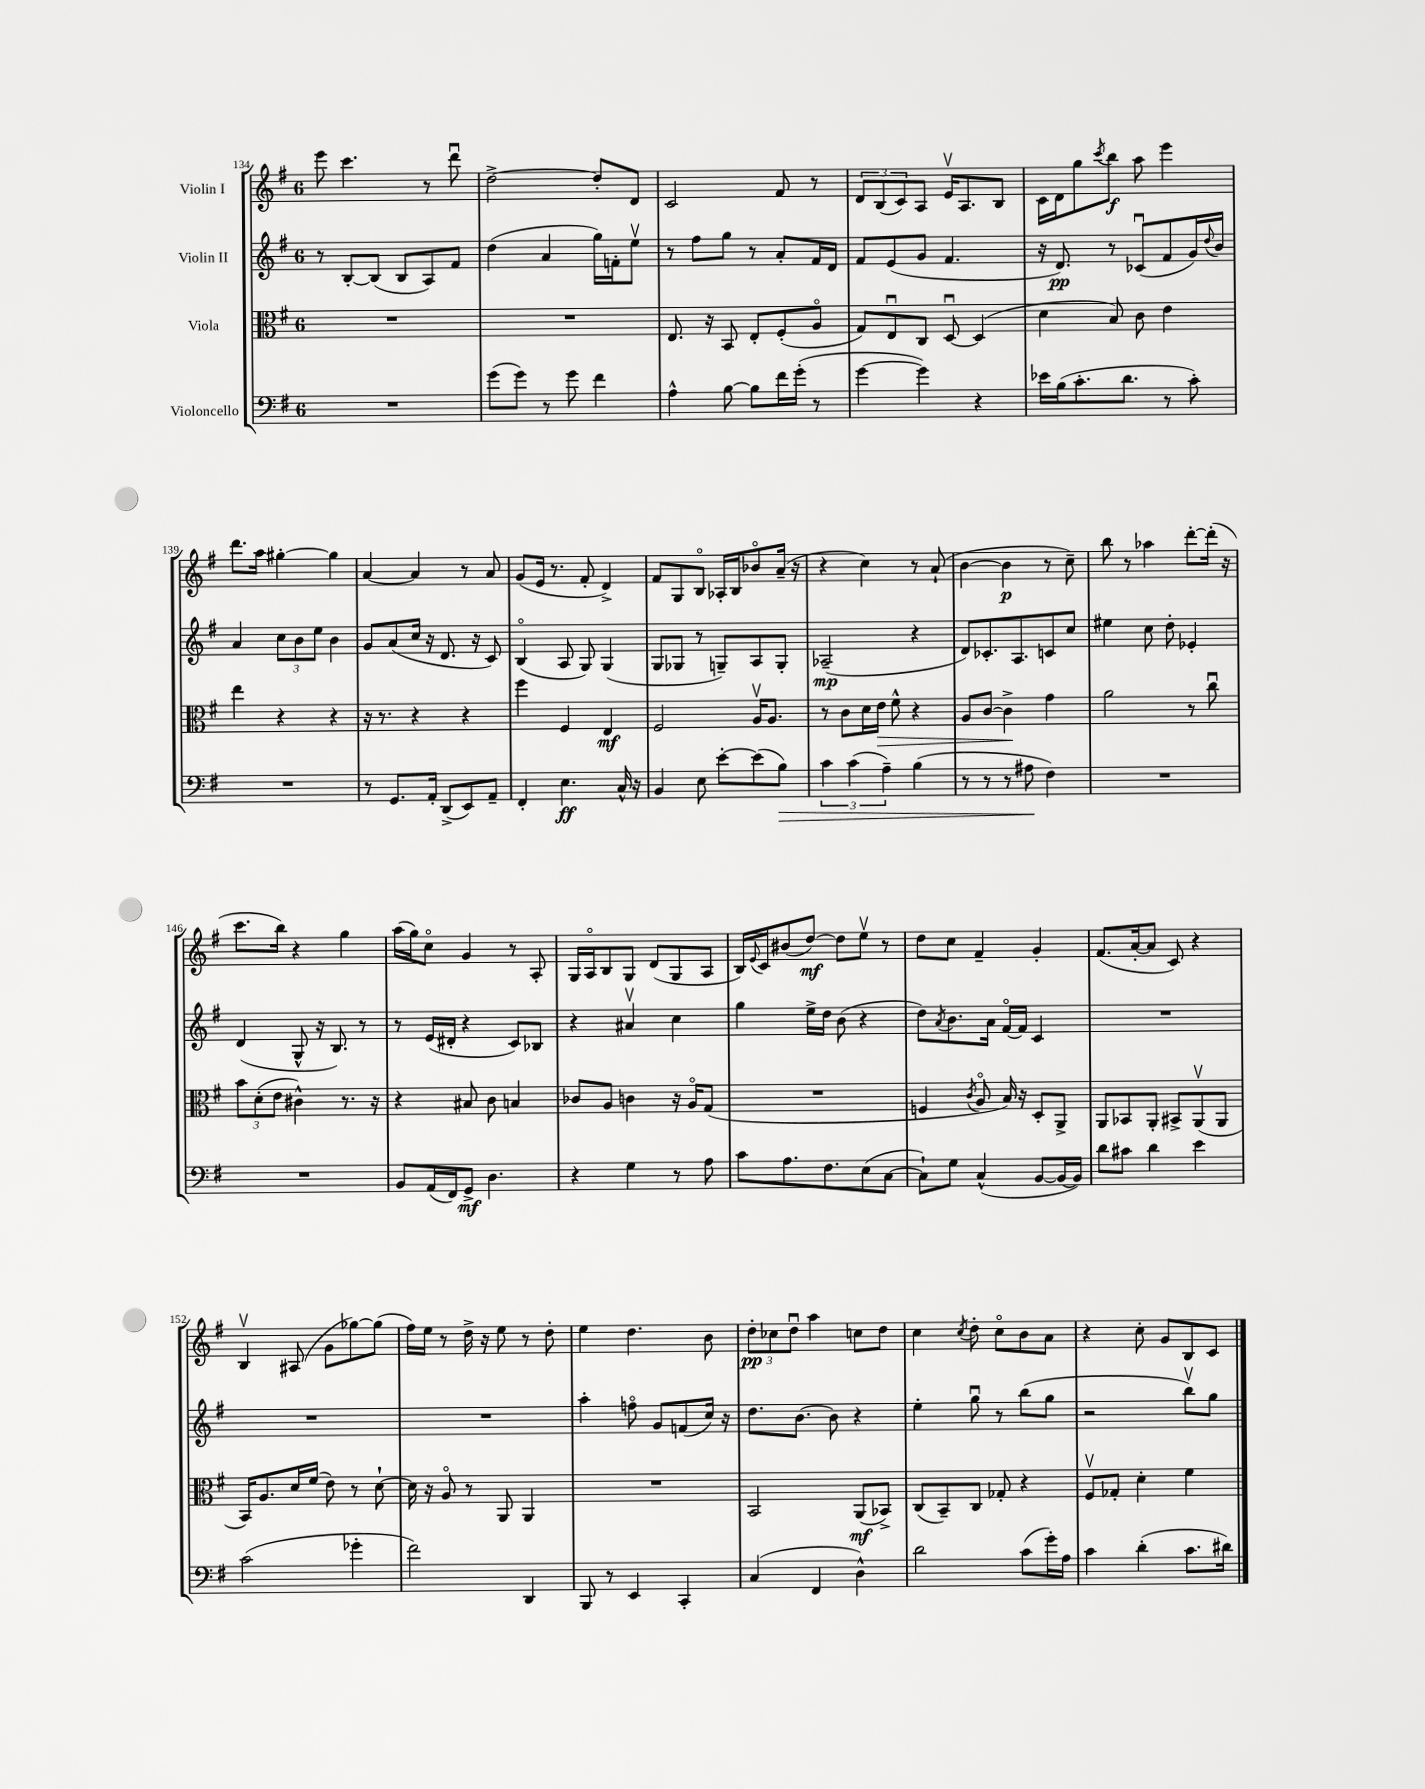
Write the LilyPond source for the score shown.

<<
\new StaffGroup <<
\new Staff = "s0" \with { instrumentName = "Violin I" } {
    \clef treble \key g \major \once \override Staff.TimeSignature.style = #'single-digit \time 6/8
    e'''8 c'''4. r8 d'''8\downbow |
    d''2~-> d''8-. d'8 |
    c'2 fis'8 r8 |
    \tuplet 3/2 { d'8 b8( c'8) } a8 e'16\upbow a8. b8 |
    c'16 d'16 g''8 \acciaccatura { c'''8 } b''8\f a''8 e'''4 |
    d'''8. a''16 gis''4~-. gis''4 |
    a'4~ a'4 r8 a'8 |
    g'8( e'16 r8. fis'8-. d'4->) |
    fis'8 g8 b8\flageolet aes16-. b16 bes'8\flageolet a'16--( r16 |
    r4 c''4) r8 a'8-!( |
    b'4~ b'4\p r8 c''8--) |
    b''8 r8 aes''4 d'''8~-. d'''16-.( r16 |
    c'''8. b''16) r4 g''4 |
    a''16( g''16) c''8\flageolet g'4 r8 a8-. |
    g16 a16\flageolet b8 g8 d'8( g8 a8 |
    b16) \appoggiatura { e'8 } c'16 bis'8( d''8~\mf) d''8 e''8\upbow r8 |
    d''8 c''8 fis'4-- g'4-. |
    fis'8.( a'16~-. a'8 c'8) r4 |
    b4\upbow ais8( g'8 ges''8~) ges''8( |
    fis''16) e''16 r8 d''16-> r16 e''8 r8 d''8-. |
    e''4 d''4. b'8 |
    \tuplet 3/2 { d''8-.\pp ces''8 d''8\downbow } a''4 c''8 d''8 |
    c''4 \acciaccatura { c''8 } d''8-. c''8\flageolet b'8 a'8 |
    r4 c''8-. g'8 b8 c'8 \bar "|." |
}
\new Staff = "s1" \with { instrumentName = "Violin II" } {
    \clef treble \key g \major \once \override Staff.TimeSignature.style = #'single-digit \time 6/8
    r8 b8~-. b8( b8 a8) fis'8 |
    d''4( a'4 g''16) f'16-. e''8\upbow |
    r8 fis''8 g''8 r8 a'8-. fis'16 d'16 |
    fis'8 e'8( g'8 fis'4. |
    r16 d'8.\pp) r8 ces'8\downbow( fis'8 g'16) \appoggiatura { d''8 } b'16 |
    a'4 \tuplet 3/2 { c''8 b'8 e''8 } b'4 |
    g'8 a'8( c''16 r16 d'8. r16 c'8) |
    b4\flageolet( a8 g8) g4( |
    g8 ges8 r8 g8--) a8 g8-. |
    aes2--\mp( r4 |
    d'8) ces'8.-. a8. c'8 c''8 |
    eis''4 c''8 d''8-. ees'4-. |
    d'4( g8-^ r16 b8.) r8 |
    r8 e'16( dis'16-. r4 c'8) bes8 |
    r4 ais'4\upbow c''4 |
    g''4 e''16-> d''16 b'8( r4 |
    d''8) \acciaccatura { a'8 } b'8. a'16 fis'16~\flageolet fis'16 c'4 |
    R2. |
    R2. |
    R2. |
    a''4-. f''8\flageolet g'8 f'8( c''16) r16 |
    d''8. b'8.~ b'8 r4 |
    e''4-. g''8\downbow r8 b''8( g''8 |
    r2 b''8\upbow) g''8 \bar "|." |
}
\new Staff = "s2" \with { instrumentName = "Viola" } {
    \clef alto \key g \major \once \override Staff.TimeSignature.style = #'single-digit \time 6/8
    R2. |
    R2. |
    e8. r16 b,8 e8-. fis8-.( a8\flageolet |
    g8) e8\downbow c8 d8~\downbow d4( |
    d'4 b8) c'8 e'4 |
    e''4 r4 r4 |
    r16 r8. r4 r4 |
    fis''4 fis4 e4\mf |
    fis2 a16\upbow a8. |
    r8 c'8 d'16 e'16\> fis'8-^ r4 |
    a8 c'8~ c'4->\! g'4 |
    a'2 r8 c''8\downbow |
    \tuplet 3/2 { b'8 d'8-.( e'8 } cis'4-^) r8. r16 |
    r4 bis8 c'8 b4 |
    ces'8 a8 c'4 r16 a16\flageolet g8( |
    R2. |
    f4 \acciaccatura { c'8 } a8\flageolet b16) r16 d8-. a,8-> |
    a,8 bes,8 a,8-. bis,8-> a,8\upbow( a,8 |
    b,16) a8. d'16 fis'16( e'8) r8 d'8~-! |
    d'16 r16 a8\flageolet r8 a,8 a,4 |
    R2. |
    b,2 a,8\mf( bes,8->) |
    c8( b,8--) c8 ges8-. r4 |
    fis8\upbow ges8-. d'4-. fis'4 \bar "|." |
}
\new Staff = "s3" \with { instrumentName = "Violoncello" } {
    \clef bass \key g \major \once \override Staff.TimeSignature.style = #'single-digit \time 6/8
    R2. |
    g'8( g'8) r8 g'8 fis'4 |
    a4-^ b8~ b8 fis'16 g'16-.( r8 |
    g'4~ g'4) r4 |
    ees'16 b16( c'8.-. d'8. r8 c'8-.) |
    R2. |
    r8 g,8. a,16-. d,8->( e,8) a,8-- |
    fis,4-. e4.\ff c16-^ r16 |
    b,4 e8 e'8~-. e'8( b8\>) |
    \tuplet 3/2 { c'4 c'4( a4--) } b4( |
    r8 r8 r8 ais8\! fis4) |
    R2. |
    R2. |
    b,8 a,16( fis,16) g,8->\mf d4. |
    r4 g4 r8 a8 |
    c'8 a8. fis8. e8( c8~ |
    c8-!) g8 c4-^( b,8~ b,16~ b,16) |
    d'8 cis'8 d'4 e'4 |
    c'2( ges'4-. |
    fis'2) d,4 |
    b,,8 r8 e,4 c,4-. |
    c4( fis,4 d4-^) |
    d'2 c'8( g'16-.) a16 |
    c'4 d'4-.( c'8. dis'16) \bar "|." |
}
>>
>>
\layout { \context { \Score currentBarNumber = #134 } }
